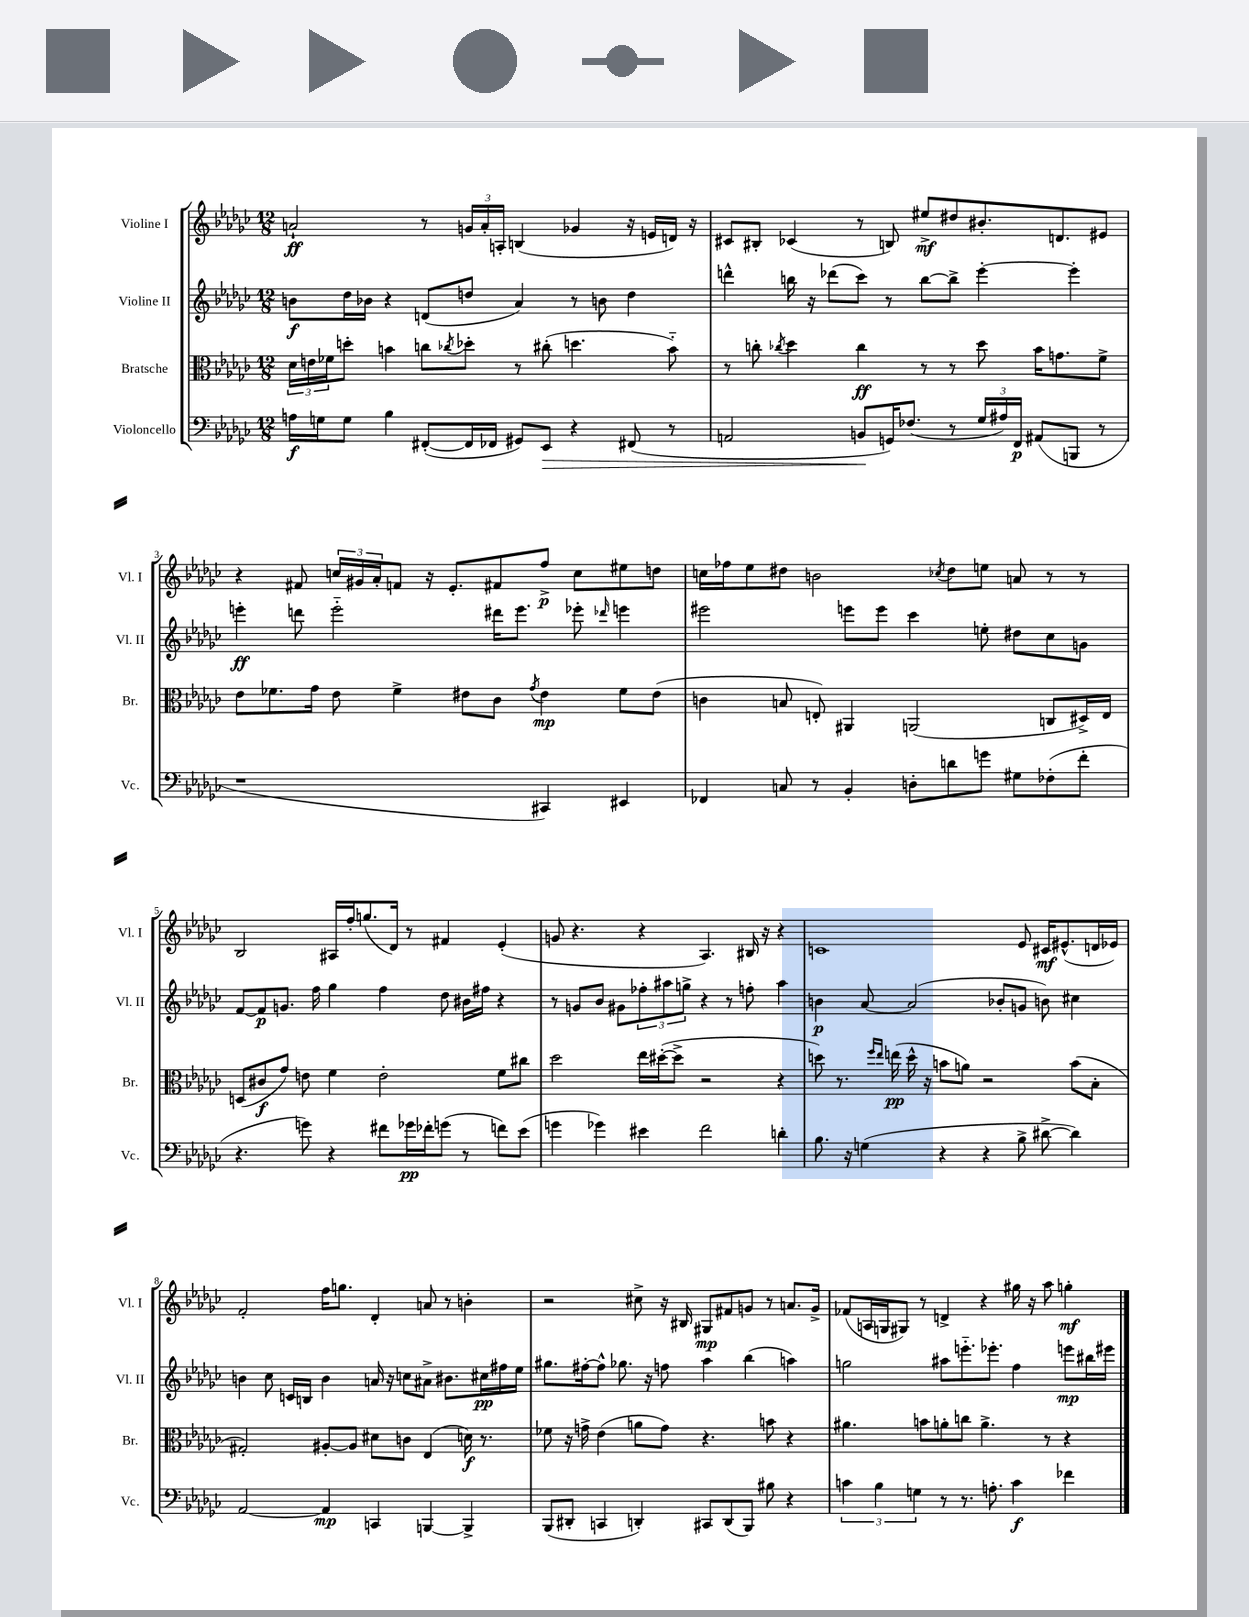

**kern	**dynam	**kern	**dynam	**kern	**dynam	**kern	**dynam
*part4	*part4	*part3	*part3	*part2	*part2	*part1	*part1
*staff4	*staff4	*staff3	*staff3	*staff2	*staff2	*staff1	*staff1
*I"Violoncello	*	*I"Bratsche	*	*I"Violine II	*	*I"Violine I	*
*I'Vc.	*	*I'Br.	*	*I'Vl. II	*	*I'Vl. I	*
*clefF4	*	*clefC3	*	*clefG2	*	*clefG2	*
*k[b-e-a-d-g-c-]	*	*k[b-e-a-d-g-c-]	*	*k[b-e-a-d-g-c-]	*	*k[b-e-a-d-g-c-]	*
*M12/8	*	*M12/8	*	*M12/8	*	*M12/8	*
=1	=1	=1	=1	=1	=1	=1	=1
16An\LL	f	24d-\LL	.	8bn\L	f	2an`/	ff
.	.	24en\	.	.	.	.	.
16Gn\J	.	.	.	.	.	.	.
.	.	24f-X\J	.	.	.	.	.
8G\J	.	8ddn'\J	.	16dd-\L	.	.	.
.	.	.	.	16b-X\JJ	.	.	.
4B-\	.	4bn\	.	4r	.	.	.
([8FF#X'/L	.	8ccn\L	.	(8dn/L	.	8r	.
.	.	8qcc-X/	.	.	.	.	.
16FF#/L]	.	8dd-X'\J	.	8ddn/J	.	24gn/LL	.
.	.	.	.	.	.	24a'/	.
16FF-X/JJ	.	.	.	.	.	.	.
.	.	.	.	.	.	24An'/JJ	.
8GG#X/L)	.	8r	.	4a-/)	.	(4Bn/	.
!	!LO:HP:b	!	!	!	!	!	!
8EE-/J	>	(8cc#X'\	.	.	.	.	.
4r	.	4.ddn\	.	8r	.	4g-X/	.
.	.	.	.	8bn\	.	.	.
(8FF#X/	.	.	.	4dd\	.	16r	.
.	.	.	.	.	.	16en/LL	.
8r	.	8b\)	.	.	.	16dn/JJ)	.
.	.	.	.	.	.	16r	.
=2	=2	=2	=2	=2	=2	=2	=2
2AAn/	.	8r	.	4dddn^^\	.	8c#X/L	.
.	.	8ccn'\	.	.	.	8B#X'/J	.
.	.	8qcc-X/	.	.	.	.	.
.	.	4dd-\	.	16bbn\	.	(4c-X/	.
.	.	.	.	16r	.	.	.
.	.	.	.	(8ddd-X\L	.	.	.
8BBn/L	.	4cc-\	ff	8ccc-\J)	.	8r	.
16GGn/K)	]	.	.	8r	.	8Bn/)	.
(8.F-X/J	.	.	.	.	.	.	.
.	.	8r	.	[8bb\L	.	8ee#X^/L	mf
8r	.	8r	.	8bb^\J]	.	8dd#X/	.
24G-/LL	.	8dd-\	.	[4eee-'\	.	8.b#X'/	.
24A#X/)	.	.	.	.	.	.	.
24FF/JJ	p	.	.	.	.	.	.
(8AA#X/L	.	16b-\KL	.	.	.	.	.
.	.	8.gn\	.	.	.	8.dn/	.
8BBBn/J	.	.	.	4eee-'\]	.	.	.
8r	.	8f^\J	.	.	.	8e#X/J	.
!!LO:LB:g=z
=3	=3	=3	=3	=3	=3	=3	=3
1r	.	8e-\L	.	4eeen'\	ff	4r	.
.	.	8.f-X\	.	.	.	.	.
.	.	.	.	8dddn\	.	8f#X/	.
.	.	16g-\Jk	.	.	.	.	.
.	.	8e-\	.	2eee\	.	24ccn/LL	.
.	.	.	.	.	.	24g#X/	.
.	.	.	.	.	.	24a-'/J	.
.	.	4f-^\	.	.	.	8fn/J	.
.	.	.	.	.	.	16r	.
.	.	.	.	.	.	8.e-'/L	.
.	.	8e#X\L	.	.	.	.	.
.	.	8c-\J	.	16ddd#X\KL	.	8f#X/	.
.	.	.	.	8.eee\J	.	.	.
.	.	8qg-/	.	.	.	.	.
4CC#X/)	.	4e#\	mp	.	.	8ff^/J	p
.	.	.	.	8eee-X'\	.	8cc\L	.
.	.	.	.	16qqddd-X/	.	.	.
4EE#X/	.	8f-\L	.	4eeen\	.	8ee#X\	.
.	.	(8e#\J	.	.	.	8ddn\J	.
=4	=4	=4	=4	=4	=4	=4	=4
4FF-X/	.	4cn\	.	2eee#X\	.	16ccn\LL	.
.	.	.	.	.	.	16ff-X\J	.
.	.	.	.	.	.	8ee-\	.
8Cn/	.	8Bn/	.	.	.	8dd#X\J	.
8r	.	8En'/)	.	.	.	2bn\	.
4BB-'/	.	4AA#X/	.	8eeen\L	.	.	.
.	.	.	.	8eee\J	.	.	.
8Dn'\L	.	(2AAn/	.	4ccc-\	.	.	.
.	.	.	.	.	.	8qcc-X/	.
8dn\	.	.	.	.	.	8dd#\L	.
8gn\J	.	.	.	8een'\	.	8een\J	.
8G#X\L	.	.	.	8dd#X\L	.	8an/	.
(8F-X'\	.	8Cn/L	.	8cc-\	.	8r	.
8f'\J	.	16D#X^/L)	.	8gn\J	.	8r	.
.	.	16E/JJ	.	.	.	.	.
!!LO:LB:g=z
=5	=5	=5	=5	=5	=5	=5	=5
4.r	.	(8Dn/L	.	[8f/L	.	2B-/	.
.	.	8c#X/	f	8f/]	p	.	.
.	.	8g-/J)	.	8.gn/J	.	.	.
8gn\)	.	8en\	.	.	.	.	.
.	.	.	.	16ff\	.	.	.
4r	.	4f\	.	4gg-\	.	16A#X/LL	.
.	.	.	.	.	.	16ff'/J	.
.	.	.	.	.	.	(8.ggn/	.
8f#X\L	.	2e'\	.	4ff\	.	.	.
.	.	.	.	.	.	16d-/Jk)	.
16g-X\L	pp	.	.	.	.	8r	.
16f-X'\J	.	.	.	.	.	.	.
(8gn\J	.	.	.	8dd-\	.	4f#X/	.
8r	.	.	.	16b#X\LL	.	.	.
.	.	.	.	16ff#X\JJ	.	.	.
8fn\L)	.	8f\L	.	4r	.	(4e-'/	.
(8e-\J	.	8cc#X\J	.	.	.	.	.
=6	=6	=6	=6	=6	=6	=6	=6
4gn\	.	2dd-\	.	8r	.	8gn/	.
.	.	.	.	8gn/L	.	4.r	.
4g-X\)	.	.	.	8b-/J	.	.	.
.	.	.	.	8g#X\L	.	.	.
4e#X\	.	16ee-\LL	.	12ff-X'\	.	4r	.
.	.	([16dd#X'\J	.	.	.	.	.
.	.	.	.	12aa#X\	.	.	.
.	.	8dd#^\J]	.	.	.	.	.
.	.	.	.	12ggn^\J	.	.	.
2f\	.	2r	.	4r	.	4.A-/)	.
.	.	.	.	8r	.	.	.
.	.	.	.	8ffn'\	.	16B#X/	.
.	.	.	.	.	.	16r	.
4dn'\	.	4r	.	4aa#\	.	4r	.
=7	=7	=7	=7	=7	=7	=7	=7
8.B-\	.	8ddn\)	.	4bn\	p	1cn	.
.	.	8.r	.	.	.	.	.
16r	.	.	.	.	.	.	.
(4Gn\	.	.	.	[8a-/	.	.	.
.	.	16qqff/LL	.	.	.	.	.
.	.	16qqee-/JJ	.	.	.	.	.
.	.	(16een\	pp	.	.	.	.
.	.	16dd^^\	.	(2a-/]	.	.	.
.	.	16r	.	.	.	.	.
4r	.	8bn\L	.	.	.	.	.
.	.	8an\J)	.	.	.	.	.
4r	.	2r	.	.	.	.	.
.	.	.	.	8b-X'/L	.	.	.
8B-^\	.	.	.	8gn/J	.	8e-/	.
[8d#X^\	.	.	.	8bn\)	.	16c#X/KL	mf
.	.	.	.	.	.	(8.e#X^^/	.
4d#\])	.	(8b\L	.	4cc#X\	.	.	.
.	.	8B-'\J	.	.	.	16dn/L	.
.	.	.	.	.	.	16e-X/JJ)	.
!!LO:LB:g=z
=8	=8	=8	=8	=8	=8	=8	=8
[2AA-/	.	2G#X'/)	.	4bn\	.	2f'/	.
.	.	.	.	8cc-\	.	.	.
.	.	.	.	16cn/LL	.	.	.
.	.	.	.	16Bn/JJ	.	.	.
4AA-/]	mp	[8A#X'/L	.	4b\	.	16ff\KL	.
.	.	.	.	.	.	8.ggn\J	.
.	.	8A#/J]	.	.	.	.	.
4CCn/	.	8d#X\L	.	16an/	.	4d-'/	.
.	.	.	.	16r	.	.	.
.	.	8cn\J	.	8ccn\L	.	.	.
[4BBBn/	.	(4E-/	.	8a#X^\J	.	8an/	.
.	.	.	.	8.b#X\L	.	8r	.
4BBB^/]	.	16dn\)	f	.	.	4bn'\	.
.	.	8.r	.	16cc#X\L	pp	.	.
.	.	.	.	16ff#X\	.	.	.
.	.	.	.	16ee-\JJ	.	.	.
=9	=9	=9	=9	=9	=9	=9	=9
(8BBB-/L	.	8f-X\	.	8.gg#X\L	.	2r	.
8DD#X'/J	.	16r	.	.	.	.	.
.	.	16gn^\	.	[16ff#X'\k	.	.	.
4CCn/	.	(4e-\	.	8ff#^^\J]	.	.	.
.	.	.	.	8.gg-X\	.	.	.
4DDn'/)	.	8an\L	.	.	.	8cc#X^\	.
.	.	.	.	16r	.	.	.
.	.	8g\J)	.	8ffn\	.	16r	.
.	.	.	.	.	.	16B#X/	.
8CC#X/L	.	4.r	.	4aa-\	.	8G#X/L	mp
(8DD/	.	.	.	.	.	8f#X/	.
8BBB-/J)	.	.	.	(4bb-\	.	8gn/J	.
8B#X\	.	8bn\	.	.	.	8r	.
4r	.	4r	.	4aan\)	.	8.an/L	.
.	.	.	.	.	.	16g^/Jk	.
=10	=10	=10	=10	=10	=10	=10	=10
6cn\	.	4.a#X\	.	2ggn\	.	(8f-X/L	.
.	.	.	.	.	.	16An/L	.
6B-\	.	.	.	.	.	.	.
.	.	.	.	.	.	16Gn/J	.
.	.	.	.	.	.	8G#X/J)	.
6Gn\	.	.	.	.	.	.	.
.	.	8bn\L	.	.	.	8r	.
8r	.	8an'\	.	8aa#X\L	.	4dn^/	.
8.r	.	8ccn\J	.	8.eeen\	.	.	.
.	.	4.a^\	.	.	.	4r	.
8.An'\	.	.	.	8.eee-X'\J	.	.	.
4c\	f	.	.	4ff\	.	16gg#X\	.
.	.	.	.	.	.	16r	.
.	.	8r	.	.	.	8aa-\	.
4f-X\	.	4r	.	8eeen\L	mp	4ggn'\	mf
.	.	.	.	16bb#X\L	.	.	.
.	.	.	.	16eee#X\JJ	.	.	.
==	==	==	==	==	==	==	==
*-	*-	*-	*-	*-	*-	*-	*-
